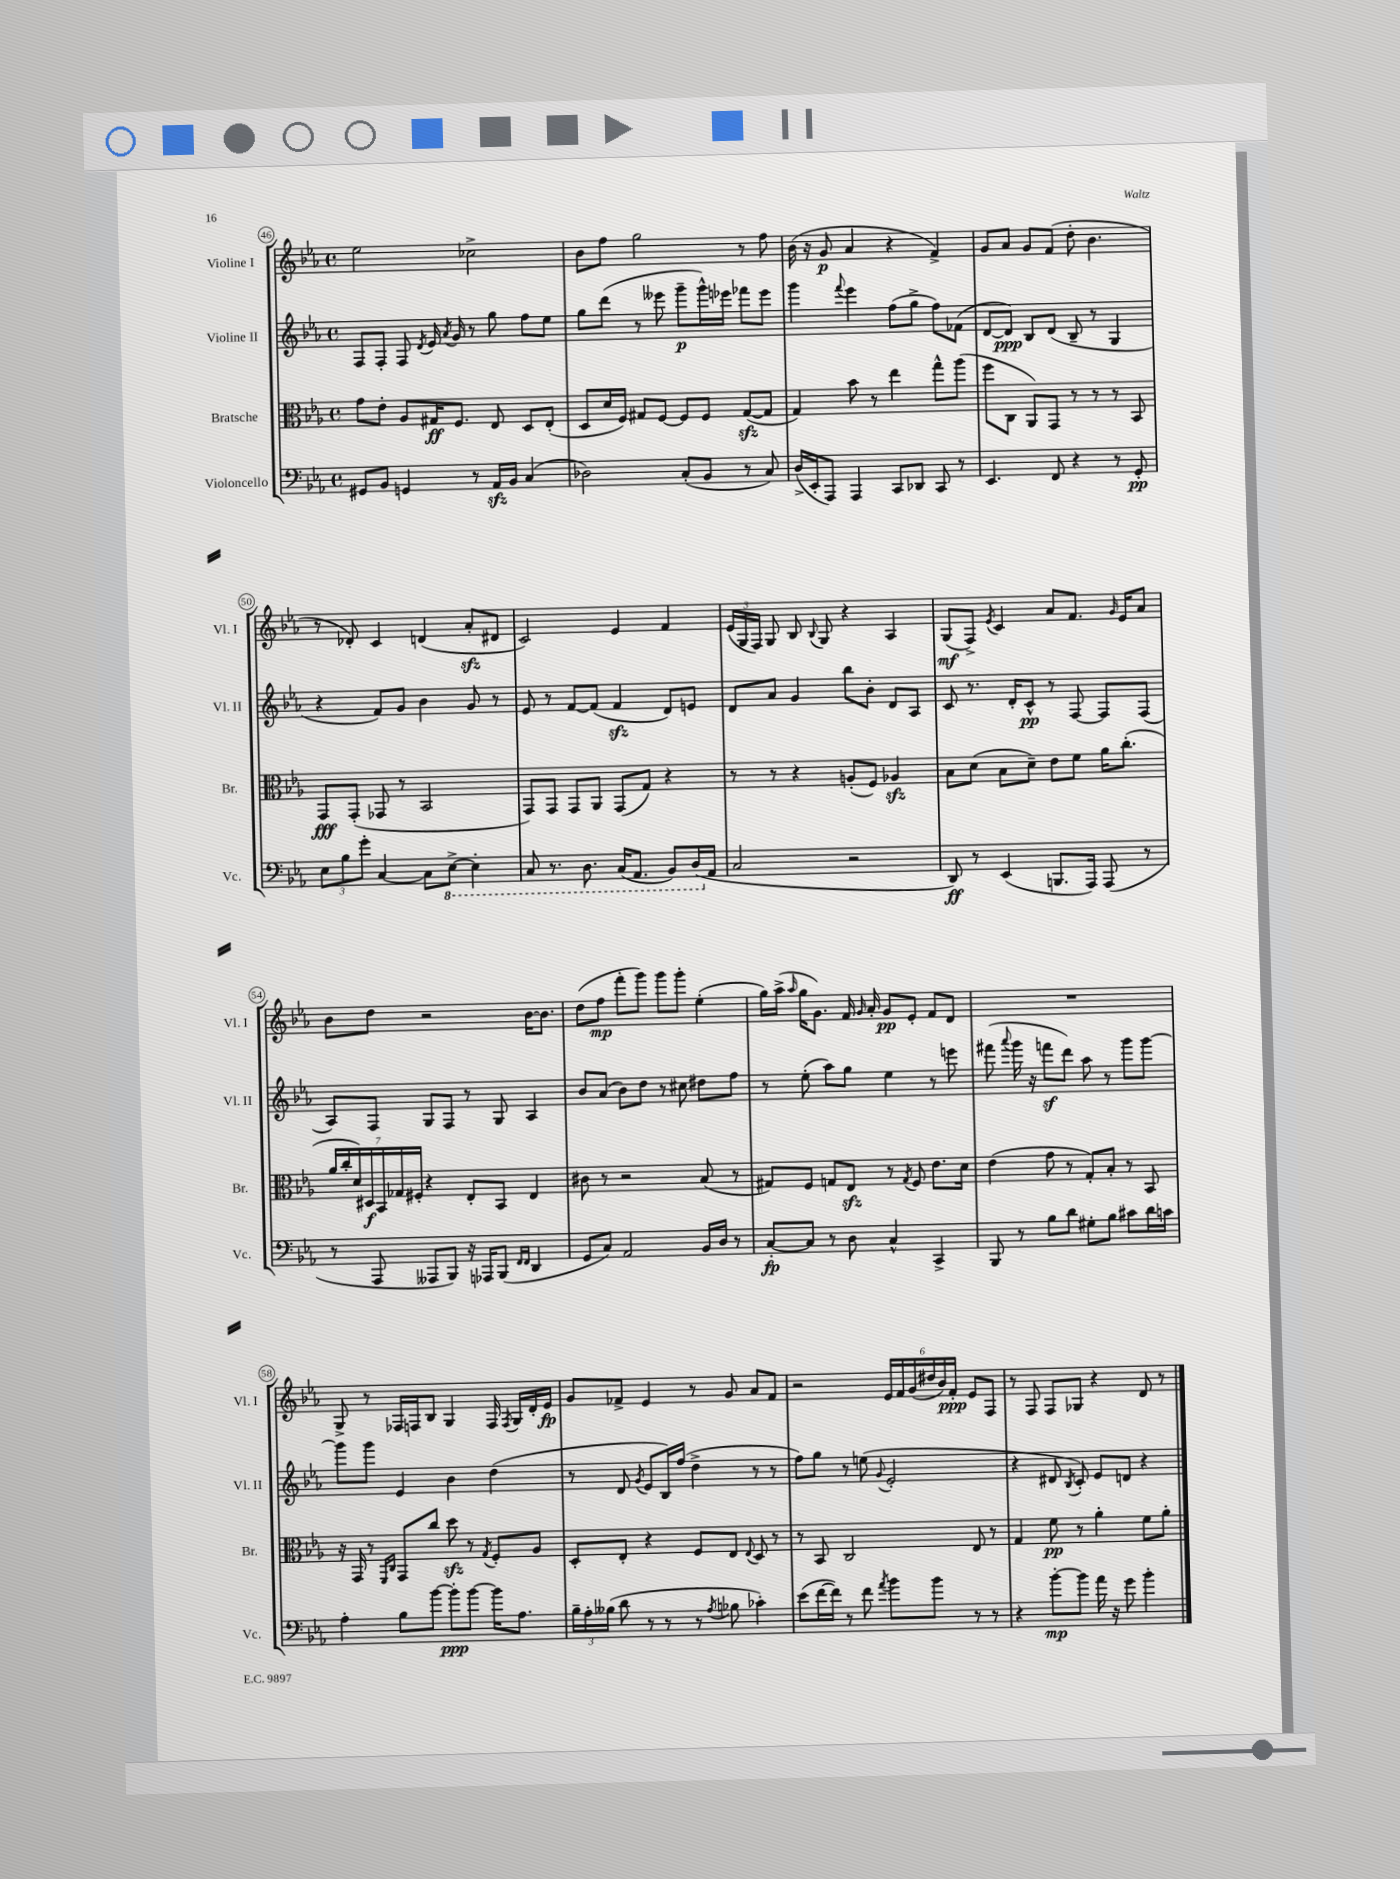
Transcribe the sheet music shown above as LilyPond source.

<<
\new StaffGroup <<
\new Staff = "s0" \with { instrumentName = "Violine I" shortInstrumentName = "Vl. I" } {
    \clef treble \key ees \major \defaultTimeSignature \time 4/4
    \autoBeamOff ees''2 ces''2-> |
    bes'8[ f''8] g''2 r8 f''8 |
    bes'16( r16 g'8\p aes'4 r4 f'4->) |
    g'8[ aes'8] g'8[ f'8]( d''8-. bes'4. |
    r8 des'8-.) c'4 d'4( aes'8[-.\sfz dis'8] |
    c'2) ees'4 f'4 |
    \tuplet 3/2 { ees'16[( g16 f16]) } g8 bes8 \appoggiatura { bes8 } g8 r4 aes4 |
    g8[\mf( f8]->) \acciaccatura { ees'8 } c'4 aes'8[ f'8.] \grace { g'16 } ees'16[ aes'8] |
    bes'8[ d''8] r2 bes'16[~ bes'8.] |
    d''8[( f''8]\mp f'''8[-. g'''8]) g'''8[ g'''8]-. ees''4-.( |
    g''16[) aes''16]->( \grace { aes''16 } g''16[ g'8.]) f'16 \grace { g'16 } aes'16-. g'8[\pp ees'8]-. f'8[ d'8] |
    R1 |
    g8-> r8 fes16[ f16 bes8] g4 f16 \acciaccatura { f8 } g16[ d'16-. ees'16]\fp |
    g'8[ fes'8]-> ees'4 r8 g'8 aes'8[ fes'8] |
    r2 \tuplet 6/4 { ees'16[ f'16 g'16( dis''16 bes'16) f'16]-.\ppp } ees'8[ f8] |
    r8 f8 f8[ ges8] r4 d'8 r8 \bar "|." |
}
\new Staff = "s1" \with { instrumentName = "Violine II" shortInstrumentName = "Vl. II" } {
    \clef treble \key ees \major \defaultTimeSignature \time 4/4
    \autoBeamOff f8[ f8]-. f8 \acciaccatura { d'8 } ees'16 \acciaccatura { aes'8 } g'16 r8 g''8 f''8[ ees''8] |
    g''8[ d'''8]( r8 eeses'''8 g'''8[--\p g'''16-^) ees'''16] fes'''8[ ees'''8] |
    g'''4 \appoggiatura { f'''8 } ees'''4 f''8[( g''8]-> f''8[) fes'8]( |
    d'8[~ d'8]\ppp) bes8[ d'8]( bes8-- r8 g4 |
    r4 f'8[) g'8] bes'4 g'8 r8 |
    ees'8 r8 f'8[~ f'8]( f'4\sfz d'8[) e'8] |
    d'8[ aes'8] g'4 bes''8[ bes'8]-. d'8[ aes8] |
    c'8 r8. d'16[-. c'8]-^\pp r8 f8~ f8[ f8]( |
    aes8[) f8] g8[ f8] r8 g8 aes4 |
    bes'8[ aes'8]( bes'8[) d''8] r8 cis''8 dis''8[ f''8] |
    r8 ees''8-.( aes''8[) g''8] ees''4 r8 e'''8 |
    fis'''8( \appoggiatura { aes'''8 } g'''16 r16 f'''8[\sf d'''8]) aes''8 r8 g'''8[ g'''8]~ |
    g'''8[ g'''8] ees'4 bes'4 d''4( |
    r8 d'8 \acciaccatura { g'8 } ees'8[ bes16) f''16]( d''4-> r8 r8 |
    f''8[) g''8] r8 e''8( \appoggiatura { g'8 } ees'2-. |
    r4 dis'8 \acciaccatura { bes8 } c'8-.) ees'8[ d'8] r4 \bar "|." |
}
\new Staff = "s2" \with { instrumentName = "Bratsche" shortInstrumentName = "Br." } {
    \clef alto \key ees \major \defaultTimeSignature \time 4/4
    \autoBeamOff g'8[ ees'8]-. aes8[ gis16\ff f8.] ees8 d8[ ees8]-.( |
    d8[ d'16 f16]) gis8[ f8]~ f8[ f8] gis8[~\sfz( gis8] |
    g4) bes'8 r8 ees''4 g''8[-^ aes''8]( |
    f''8[ c8] aes,8[) g,8] r8 r8 r8 bes,8 |
    g,8[\fff g,8]-.( ges,8 r8 bes,2 |
    g,8[) g,8] g,8[ aes,8] g,8[( g8]) r4 |
    r8 r8 r4 a8[-.( f8]) aes4\sfz |
    bes8[ d'8]( bes8[ d'8]--) ees'8[ f'8] aes'16[ c''8.]-.( |
    \tuplet 7/4 { aes'16[ c''16-. d'16) dis16\f bes,16 ges16 fis16]-. } r4 ees8[-. bes,8] ees4 |
    cis'8 r8 r2 bes8( r8 |
    gis8[) f8] g8[ ees8]\sfz r8 \acciaccatura { g8 } f8 ees'8.[ d'16] |
    ees'4( g'8 r8 g8[-.) bes8]-. r8 bes,8 |
    r16 g,16 r8 \grace { f,16[ c16] } g,8[ c''8] d''8\sfz r8 \acciaccatura { g8 } f8[-. aes8] |
    d8[-. ees8]-. r4 f8[ ees8] \appoggiatura { ees8 } d8 r8 |
    r8 bes,8 c2 ees8 r8 |
    g4 f'8\pp r8 aes'4-. f'8[ aes'8]-. \bar "|." |
}
\new Staff = "s3" \with { instrumentName = "Violoncello" shortInstrumentName = "Vc." } {
    \clef bass \key ees \major \defaultTimeSignature \time 4/4
    \autoBeamOff gis,8[ bes,8] g,4 r8 aes,16[\sfz bes,16] c4( |
    des2) c8[-.( bes,8] r8 c8) |
    d16[->( ees,16-. aes,,8]) aes,,4 c,8[ des,8] c,8 r8 |
    ees,4. f,8 r4 r8 g,8-.\pp |
    \tuplet 3/2 { ees8[ bes8 g'8]-. } c4~ c8[ \ottava #-1 ees,8]~-> ees,4-. |
    c,8 r8. d,8. c,16[( aes,,8.] bes,,8[) d,16( \ottava #0 aes,16] |
    c2 r2 |
    d,8\ff) r8 ees,4( b,,8.[ aes,,16]) aes,,8( r8 |
    r8 aes,,8 aeses,,8[ bes,,8]) r16 aes,,16[ bes,,8]( \grace { f,16[ f,16] } d,4 |
    g,8[ c8]) aes,2 bes,16[ d16] r8 |
    c8[~-.\fp c8] r8 d8 c4-^ c,4-> |
    bes,,8 r8 bes8[ d'8] gis8[-. bes8] cis'8[ d'16 c'16] |
    aes4-. bes8[ bes'8]~ bes'8[-.\ppp bes'8]~ bes'16[ aes8.] |
    \tuplet 3/2 { bes16[-- aes16-. beses16]( } d'8 r8 r8 r8 \acciaccatura { aes8 } bes8 ces'4-.) |
    ees'8[( f'16~ f'16]) r8 f'8 \acciaccatura { aes'8 } bes'8[ bes'8] r8 r8 |
    r4 bes'8[~-.\mp bes'8] aes'16 r16 g'8 bes'4-. \bar "|." |
}
>>
>>
\layout { \context { \Score currentBarNumber = #46 \override BarNumber.stencil = #(make-stencil-circler 0.1 0.3 ly:text-interface::print) } }
